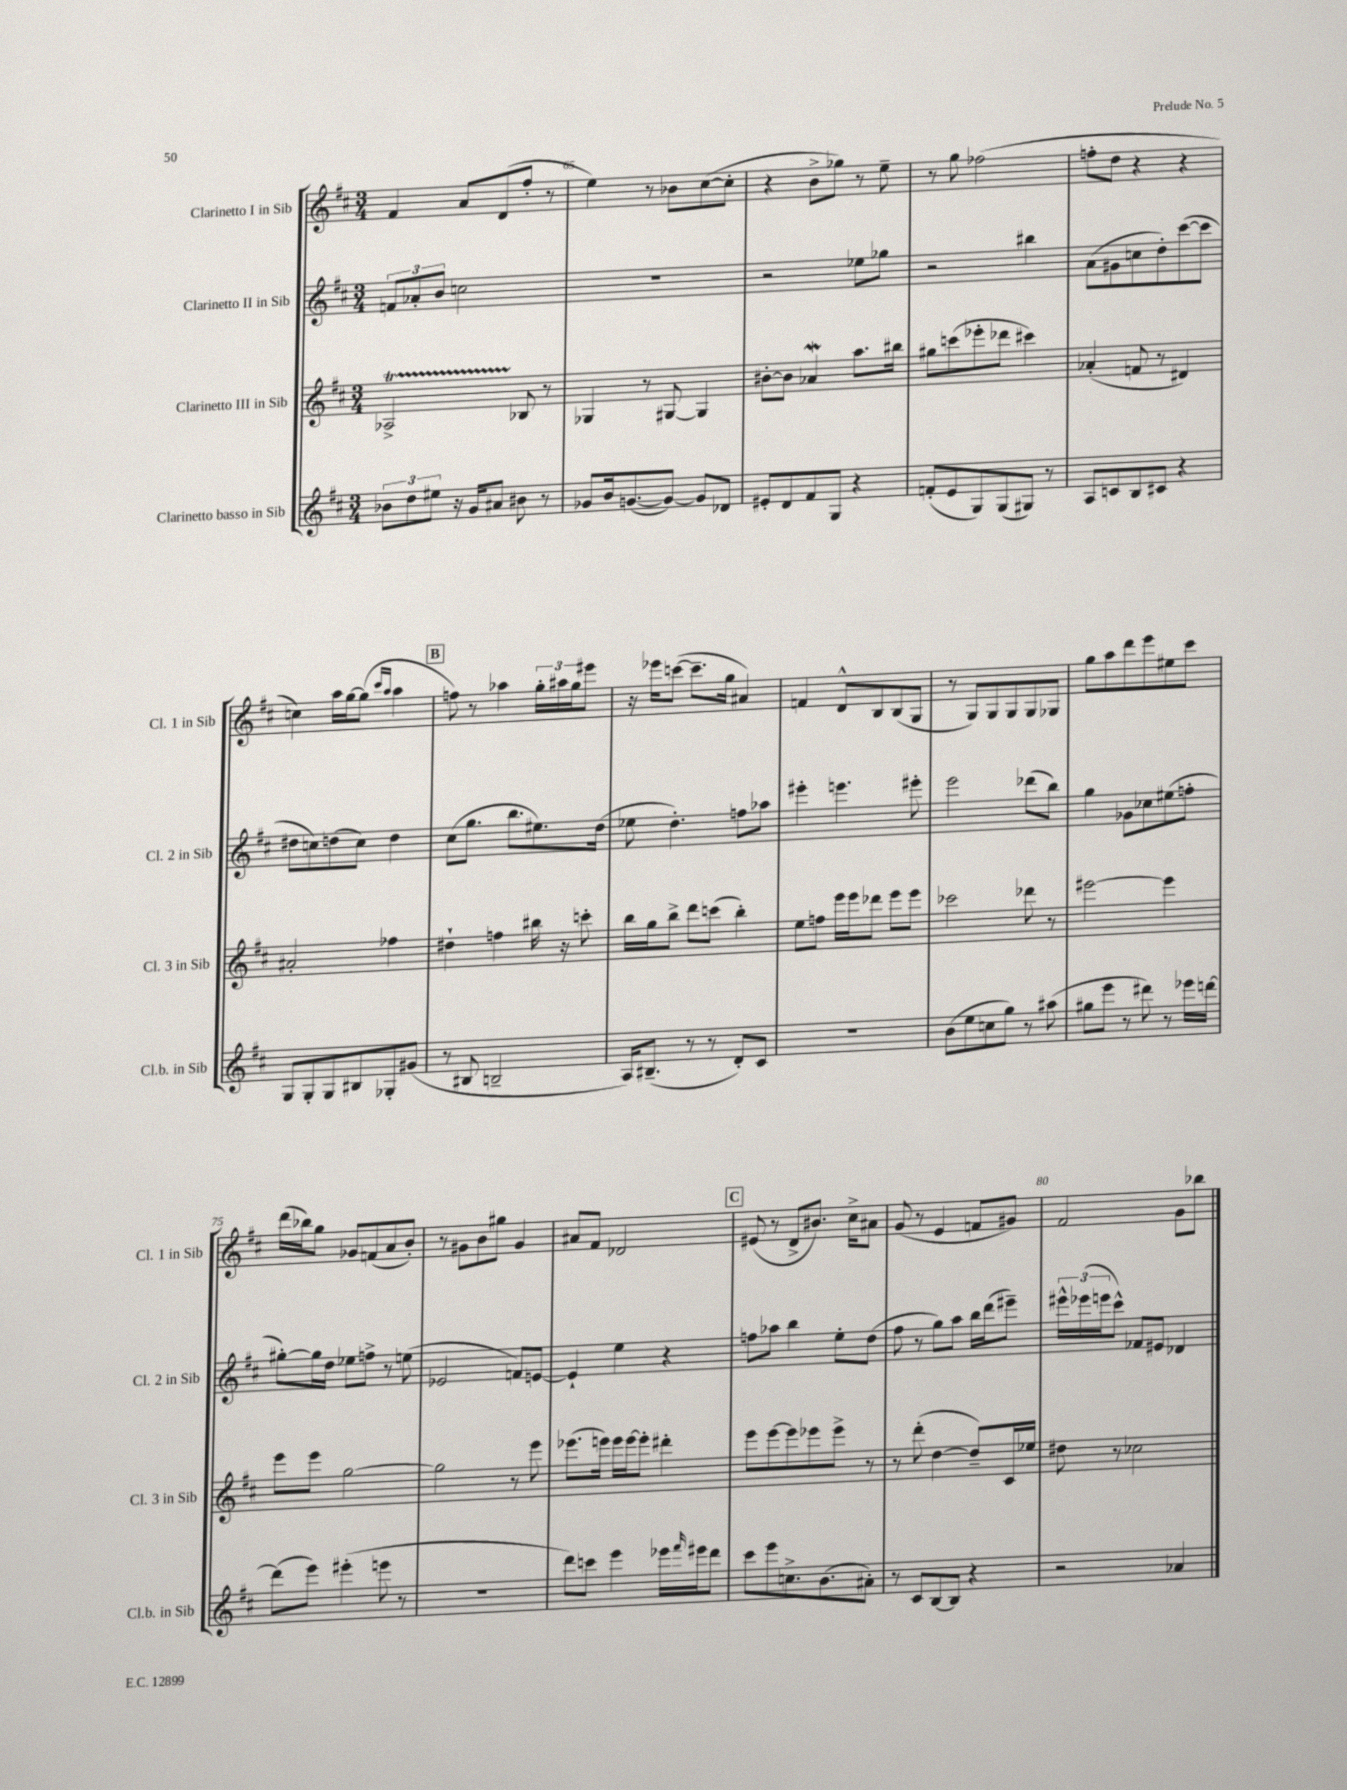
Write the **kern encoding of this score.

**kern	**kern	**kern	**kern
*staff4	*staff3	*staff2	*staff1
*clefG2	*clefG2	*clefG2	*clefG2
*k[f#c#]	*k[f#c#]	*k[f#c#]	*k[f#c#]
*M3/4	*M3/4	*M3/4	*M3/4
12b-\L	2A-^/	12f/L	4f#/
12dd\	.	12a-'/	.
12ee#\J	.	12b/J	.
16r	.	2cc\	8a/L
16g/LK	.	.	.
8a#/J	.	.	(8d/
8b#\	8B-/	.	8ff#'/J
8r	8r	.	8r
=	=	=	=
8g-/L	4G-/	2.r	4ee\)
16b/k	.	.	.
([8.g/	.	.	.
.	8r	.	8r
8g/_J)	[8G#/	.	8b-\L
8g/]L	4G#/]	.	([8cc#\
8d-/J	.	.	8cc#'\]J
=	=	=	=
8e#'/L	[8b#'\L	2r	4r
8d/	8b#\]J	.	.
8f#/	4a-/	.	8b^\L
8G/J	.	.	8gg-\J)
4r	8.aa\L	8ee-\L	8r
.	.	8gg-\J	8ee~\
.	16bb#\Jk	.	.
=	=	=	=
(8f'/L	8gg#\L	2r	8r
8e/	(8ccc\	.	8gg\
8G/)	8eee-'\	.	(2ff-\
(8G/	8ddd-\J	.	.
8G#/J)	4ccc#\)	4bb#\	.
8r	.	.	.
=	=	=	=
8A/L	(4a-'/	(8a\L	8ff'\L
8c/	.	8g#\	8dd\J
8B/	8f/	8cc\	4r
8c#/J	8r	8dd'\)	.
4r	4d#/)	([8ccc#\	4r
.	.	8ccc#\]J	.
=	=	=	=
8G/L	2a#'/	8dd#\L	4cc\)
8G'/	.	8cc\)	.
8G/	.	(8dd\	16aa\LL
.	.	.	[16gg\J
8B#/	.	8cc\J)	(8gg\]J
.	.	.	16qqccc#/LL
.	.	.	16qqaa/JJ
8G-'/	4ff-\	4dd\	4aa\
(8g#/J	.	.	.
=	=	=	=
8r	4dd#`\	(8cc#\L	8ff\)
8B#/	.	8.gg\J	8r
2B~/	4ff\	.	4aa-\
.	.	8.bb\L	.
.	16bb#\	8.ee#\)	24gg'\LL
.	.	.	24aa#\
.	16r	.	.
.	.	.	24gg\J
.	8ccc'\	.	8eee#\J
.	.	(16dd\Jk	.
=	=	=	=
16A/LK)	16bb\LL	8ee-\	16r
(8.B#~/J	16gg\J	.	16eee-\LK
.	8bb^\J	4.dd'\)	([8ccc\J
8r	8ddd\L	.	8.ccc~\]L
8r	(8ccc\J	.	.
.	.	.	16gg\Jk
8d'/L)	4bb'\)	8ff\L	4a#/)
8c#/J	.	8aa-\J	.
=	=	=	=
2.r	8ee\L	4eee#'\	4f/
.	8ff\J	.	.
.	16eee\LL	4.eee\	8d^^/L
.	16eee\J	.	.
.	8ddd-\J	.	8B/
.	8eee\L	.	(8B/
.	8eee\J	8eee#'\	8G/J
=	=	=	=
(8b\L	2ccc-\	2eee\	8r
8ee\	.	.	8G/L)
8cc\	.	.	8G/
8gg\J)	.	.	8G/
8r	8ddd-\	(8ddd-\L	8G/
(8aa#\	8r	8bb\J)	8G-/J
=	=	=	=
8gg#\L	[2eee#\	4gg\	8gg\L
8eee\J	.	.	8aa\
8r	.	8g-\L	8ddd\
8ddd#\)	.	8cc-\	8eee\
8r	4eee#\]	(8ee#\	8ee#\
16eee-\LL	.	8ff'\J	8ccc#\J
[16ddd\JJ	.	.	.
=	=	=	=
(8ddd\]L	8eee\L	[8gg#'\L)	(16ddd\LL
.	.	.	16bb-\J)
8eee\J)	8eee\J	16gg#\]L	8gg\J
.	.	16dd\JJ	.
(4eee#'\	[2gg\	8ee-\L	8g-/L
.	.	8ff^\J	(8f/
8eee\	.	8r	8a/
8r	.	(8ee\	8b'/J)
=	=	=	=
2.r	2gg\]	2e-/	8r
.	.	.	8g#\L
.	.	.	8b\
.	.	.	8gg#\J
.	8r	8f/L)	4g#/
.	8eee\	[8e/J	.
=	=	=	=
8ddd\L)	(8.eee-\L	4e`/]	8a#/L
8ccc\J	.	.	8f#/J
.	16eee\Jk)	.	.
4eee\	16eee\LL	4ee\	2d-/
.	[16eee\J	.	.
.	8eee'\]J	.	.
16eee-\LL	4ddd#'\	4r	.
16qqfff#/	.	.	.
16eee#\J	.	.	.
8ddd\J	.	.	.
=	=	=	=
8ccc#\L	8eee\L	8ff\L	(8e#/
8eee\	[8eee\	8aa-\J	8r
8.cc^\	8eee\]	4bb\	8d^/L
.	8eee-\	.	8.b#/J)
(8.b\	.	.	.
.	8eee-^\J	8ee'\L	.
.	.	.	16cc#^\LK
8a#'\J)	8r	(8dd\J	8a#\J
=	=	=	=
8r	8r	8ff#\	(8g/
8c#/L	(8ddd'\	8r	8r
[8B/	[4dd\	8gg\L)	4e/
8B/]J	.	8aa\J	.
4r	8dd~/]L)	16bb\LL	8f/L
.	.	(16ddd\J	.
.	16c#/L	8eee#~\J)	8g#/J)
.	16ee-/JJ	.	.
=	=	=	=
2r	8dd#\	24eee#^^\LL	2f#/
.	.	(24eee-\	.
.	.	24eee\J	.
.	8r	8ccc#^^\J)	.
.	2cc-\	8f-/L	.
.	.	8e#/J	.
4a-/	.	4d-/	8g\L
.	.	.	8bb-\J
==	==	==	==
*-	*-	*-	*-
